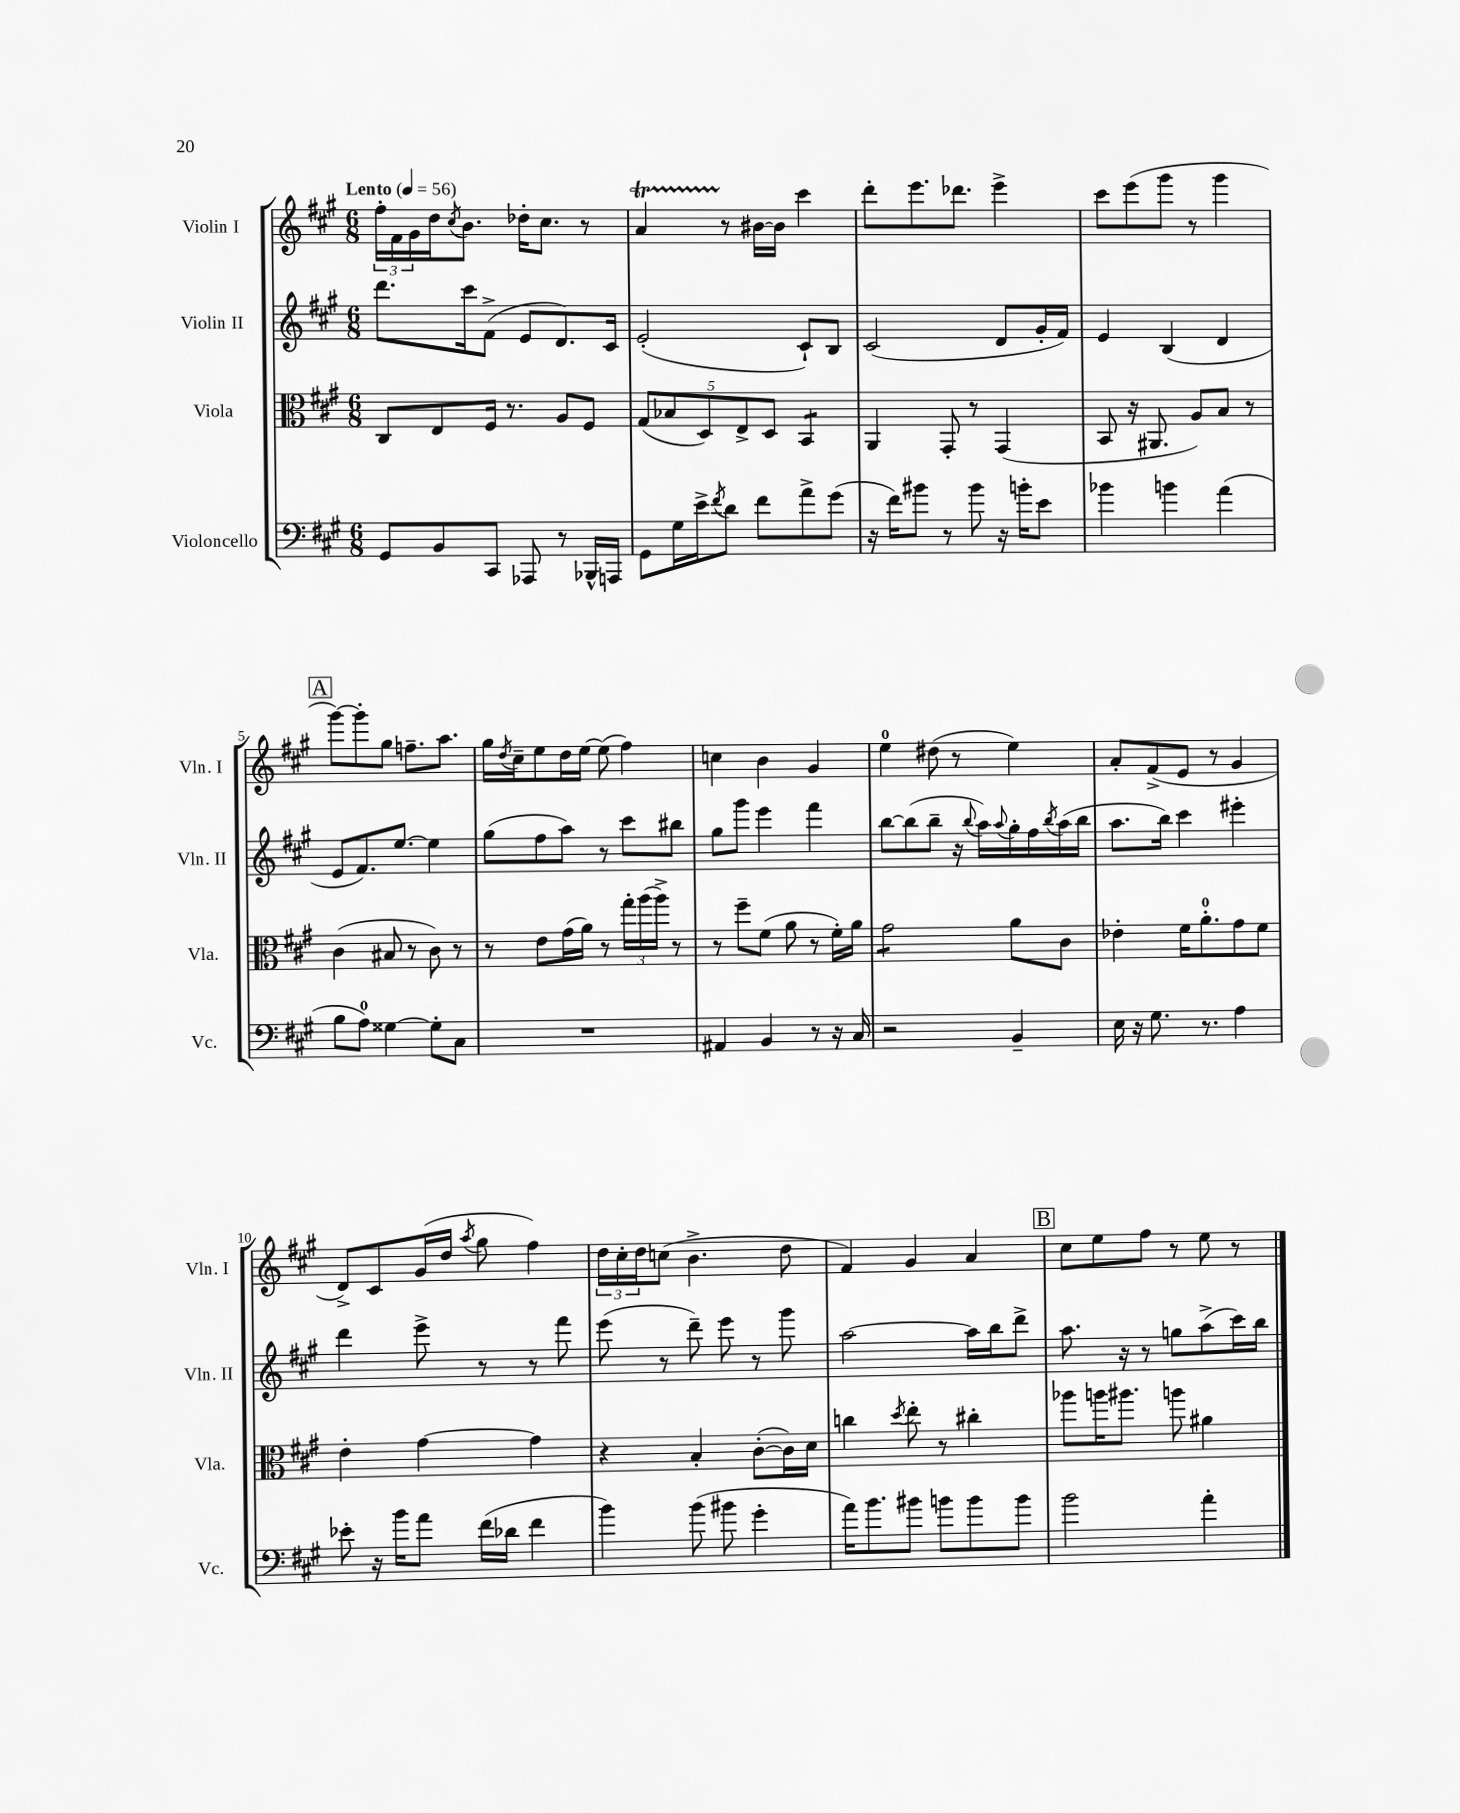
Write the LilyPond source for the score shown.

<<
\new StaffGroup <<
\new Staff = "s0" \with { instrumentName = "Violin I" shortInstrumentName = "Vln. I" } {
    \clef treble \key a \major \numericTimeSignature \time 6/8 \tempo "Lento" 4 = 56
    \tuplet 3/2 { fis''16-. fis'16 gis'16 } d''16 \acciaccatura { cis''8 } b'8. des''16-. cis''8. r8 |
    a'4\startTrillSpan r8\stopTrillSpan bis'16~ bis'16 cis'''4 |
    d'''8-. e'''8. des'''8. e'''4-> |
    cis'''8 e'''8( gis'''8 r8 gis'''4 |
    \mark \markup { \box "A" } gis'''8~) gis'''8-. gis''8 f''8.-- a''8. |
    gis''16 \acciaccatura { d''8 } cis''16-- e''8 d''16 e''16~ e''8( fis''4) |
    c''4 b'4 gis'4 |
    e''4-0 dis''8( r8 e''4) |
    a'8-. fis'8->( e'8 r8 gis'4 |
    d'8->) cis'8 gis'16( d''16 \acciaccatura { a''8 } gis''8 fis''4) |
    \tuplet 3/2 { d''16 cis''16-. d''16 } c''8( b'4.-> d''8 |
    fis'4) gis'4 a'4 |
    \mark \markup { \box "B" } cis''8 e''8 fis''8 r8 e''8 r8 \bar "|." |
}
\new Staff = "s1" \with { instrumentName = "Violin II" shortInstrumentName = "Vln. II" } {
    \clef treble \key a \major \numericTimeSignature \time 6/8
    d'''8. cis'''16 fis'8->( e'8 d'8.) cis'16 |
    e'2-.( cis'8-!) b8 |
    cis'2( d'8 gis'16-. fis'16) |
    e'4 b4( d'4 |
    \mark \markup { \box "A" } e'8 fis'8.) e''8.~ e''4 |
    gis''8( fis''8 a''8) r8 cis'''8 bis''8 |
    gis''8 gis'''8 e'''4 fis'''4 |
    b''8~ b''8( b''8-- r16 \appoggiatura { b''8 } a''16) \appoggiatura { a''8 } gis''16-. fis''16 \acciaccatura { b''8 } a''16( b''16 |
    a''8. b''16) cis'''4 eis'''4-. |
    d'''4 e'''8-> r8 r8 fis'''8 |
    e'''8( r8 d'''8--) e'''8 r8 gis'''8 |
    a''2~ a''16 b''16 d'''8-> |
    \mark \markup { \box "B" } a''8. r16 r8 g''8 a''8->( cis'''16) b''16 \bar "|." |
}
\new Staff = "s2" \with { instrumentName = "Viola" shortInstrumentName = "Vla." } {
    \clef alto \key a \major \numericTimeSignature \time 6/8
    cis8 e8 fis16 r8. a8 fis8 |
    \tuplet 5/4 { gis8( bes8 d8) e8-> d8 } b,4:8 |
    a,4 gis,8-. r8 gis,4( |
    b,8 r16 ais,8. a8) b8 r8 |
    \mark \markup { \box "A" } cis'4( bis8 r8 cis'8) r8 |
    r8 e'8 gis'16( a'16) r8 \tuplet 3/2 { gis''16-. a''16( a''16->) } r8 |
    r8 fis''8-- fis'8( a'8 r8 fis'16-.) a'16 |
    gis'2:8 a'8 cis'8 |
    ees'4-. fis'16 a'8.-0-. gis'8 fis'8 |
    e'4-. gis'4~ gis'4 |
    r4 b4-. cis'8~-.( cis'16) d'16 |
    c''4 \acciaccatura { d''8 } e''8-. r8 cis''4-. |
    \mark \markup { \box "B" } aes''8 a''16 ais''8. a''8 ais'4 \bar "|." |
}
\new Staff = "s3" \with { instrumentName = "Violoncello" shortInstrumentName = "Vc." } {
    \clef bass \key a \major \numericTimeSignature \time 6/8
    gis,8 b,8 cis,8 aes,,8 r8 bes,,16-^ a,,16 |
    gis,8 gis16 e'16-> \acciaccatura { fis'8 } d'8 fis'8 a'8-> gis'8( |
    r16 fis'16) bis'8 r8 bis'8 r16 b'16-. e'8 |
    bes'4 b'4 a'4( |
    \mark \markup { \box "A" } b8 a8-0) gisis4~ gisis8-. cis8 |
    R2. |
    ais,4 b,4 r8 r16 cis16 |
    r2 b,4-- |
    e16 r16 gis8. r8. a4 |
    ees'8-. r16 b'16 a'8 fis'16( des'16 fis'4 |
    b'4) b'8( bis'8 gis'4-. |
    a'16) b'8. bis'8 b'8 b'8 b'8 |
    \mark \markup { \box "B" } b'2 a'4-. \bar "|." |
}
>>
>>
